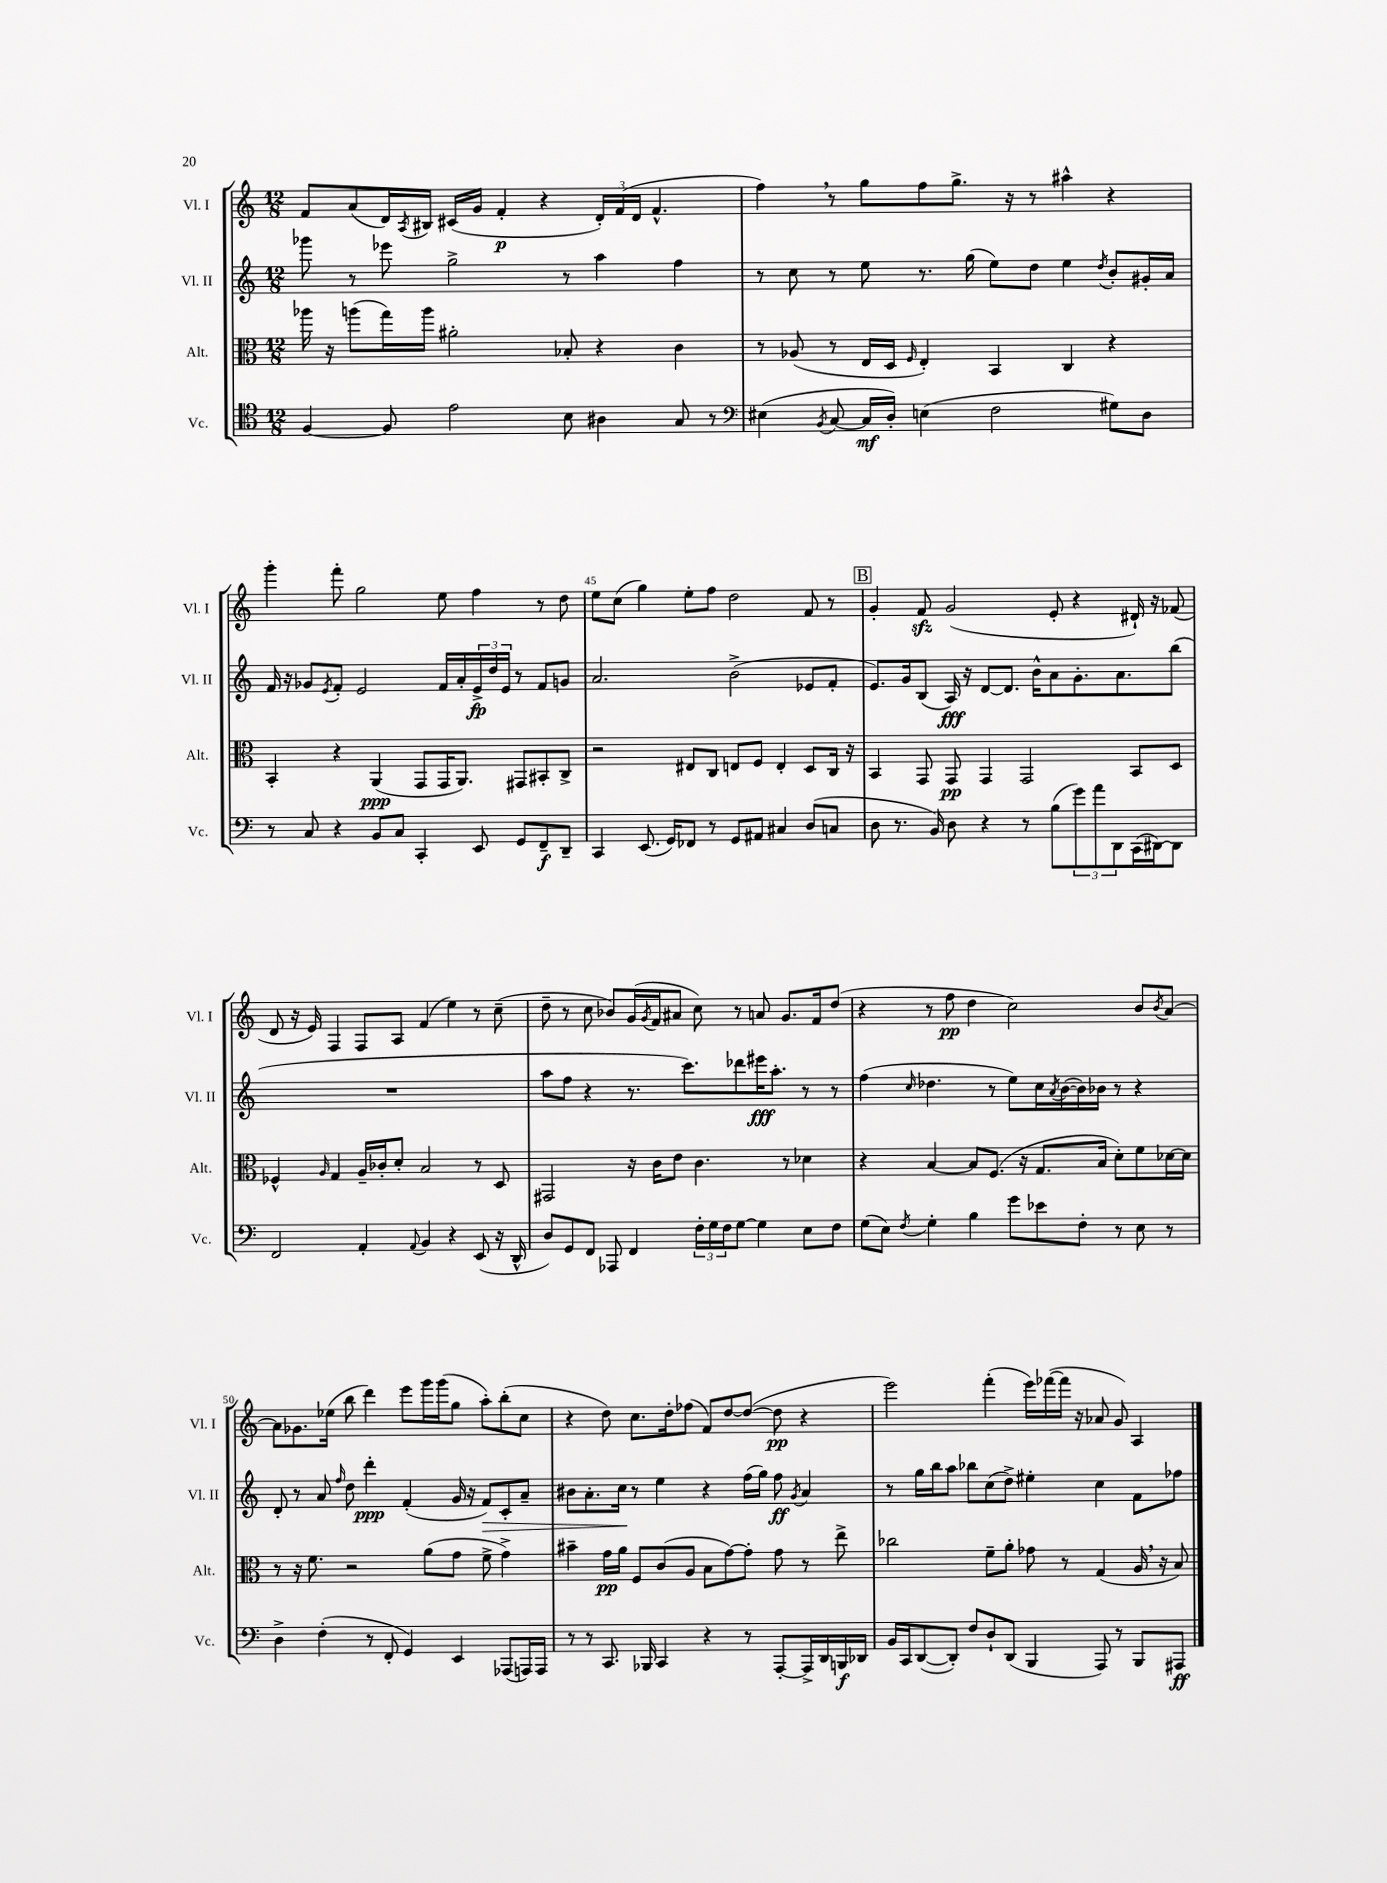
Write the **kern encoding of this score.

**kern	**kern	**kern	**kern
*staff4	*staff3	*staff2	*staff1
*clefC4	*clefC3	*clefG2	*clefG2
*k[]	*k[]	*k[]	*k[]
*M12/8	*M12/8	*M12/8	*M12/8
[4F	16aa-	8ggg-	8f
.	16r	.	.
.	(8aa	8r	(8a
8F]	16gg)	8eee-	16d)
.	.	.	8qA
.	16aa	.	16B#
2e	2a#'	2gg^	(16c#
.	.	.	16g
.	.	.	4f'
.	.	.	4r
8B	8B-'	8r	.
4A#	4r	4aa	24d')
.	.	.	(24f
.	.	.	24d
.	.	.	4.f^^
8G	4c	4ff	.
8r	.	.	.
=	=	=	=
*clefF4	*	*	*
(4E#	8r	8r	4ff)
.	(8A-	8cc	.
8qBB	.	.	.
[8C	8r	8r	8r
16C]	16E	8ee	8gg
16D')	16D	.	.
.	16qqF	.	.
(4E	4E')	8.r	8ff
.	.	.	8.gg^
.	.	(16gg	.
2F	4BB	8ee)	.
.	.	.	16r
.	.	8dd	8r
.	4C	4ee	4aa#^^
.	.	8qdd	.
8G#)	4r	8b'	4r
8D	.	16g#'	.
.	.	16a	.
=	=	=	=
8r	4BB'	16f	4ggg'
.	.	16r	.
8C	.	8g-	.
.	.	8qe	.
4r	4r	8f'	8fff'
.	.	2e	2gg
8BB	(4AA	.	.
8C	.	.	.
4CC'	8GG	.	.
.	16GG	16f	8ee
.	8.AA)	16a'	.
8EE	.	24e^	4ff
.	.	24dd	.
.	.	24e	.
8GG	8GG#	8r	.
8FF~	8BB#'	8f	8r
8DD~	8C^	8g	8dd
=	=	=	=
4CC	2r	2.a	8ee
.	.	.	(8cc
(8.EE	.	.	4gg)
16GG)	.	.	.
8FF-	8E#	.	8ee'
8r	8C	.	8ff
8GG	8E	(2b^	2dd
8AA#	8F	.	.
4C#	4E'	.	.
(8D	8D	8e-	8f
8C	16C	8f'	8r
.	16r	.	.
=	=	=	=
8D	4BB	8.e)	4g'
8.r	.	.	.
.	.	16g	.
.	8GG	(8B	8f
16BB)	.	.	.
8D	8GG	16A)	(2g
.	.	16r	.
4r	4GG	[8d	.
.	.	8.d]	.
8r	2GG	.	.
.	.	16b^^	.
(8B	.	8a	8e'
12g)	.	8.g'	4r
12a	.	.	.
12DD	.	.	.
.	.	8.a	.
(16CC	8BB	.	16d#`)
[16DD#)	.	.	16r
8DD#]	8D	(8bb	(8f-
=	=	=	=
2FF	4F-^^	1.r	8d
.	.	.	16r
.	.	.	16e)
.	16qqA	.	.
.	4G	.	4F
4AA'	16A~	.	8F
.	16c-'	.	.
.	8d'	.	8A
8qqAA	.	.	.
4BB	2B	.	(4f
4r	.	.	4ee)
(8EE	8r	.	8r
16r	8D	.	(8cc~
16DD^^	.	.	.
=	=	=	=
8D)	2GG#	8aa	8dd~
8GG	.	8ff	8r
8FF	.	4r	8cc
8AAA-	.	.	8b-)
4FF	16r	8.r	(16g
.	.	.	8qg
.	16c	.	16f
.	8e	.	8a#
.	.	8.ccc)	.
24F'	4.c	.	8cc)
24G	.	.	.
24F	.	.	.
[8G	.	8ddd-	8r
4G]	.	16eee#	8a
.	.	8.aa'	.
.	8r	.	8.g
8E	4d-	8r	.
.	.	.	16f
8F	.	8r	(8dd
=	=	=	=
(8G	4r	(4ff	4r
8E)	.	.	.
8qF	.	16qqcc	.
4G'	[4B	4.dd-	8r
.	.	.	8ff
4B	8B]	.	4dd
.	(8.F	8r	.
8g	.	8ee)	2cc)
.	16r	.	.
8e-	8.G	16cc	.
.	.	8qa	.
.	.	([16b	.
8F'	.	16b])	.
.	16B	16b-	.
8r	8d')	8r	.
8E	8f	4r	8b
.	.	.	8qb
8r	[16d-	.	[8a
.	16d-]	.	.
=	=	=	=
4D^	8r	8d'	8a]
.	16r	8r	8.g-
.	8.f	.	.
(4F'	.	8a	.
.	.	.	(16ee-
.	.	16qqff	.
.	2r	8dd	8bb
8r	.	4ddd'	4ddd)
8FF'	.	.	.
4GG)	.	(4f'	8eee
.	(8a	.	16ggg
.	.	.	(16ggg
4EE	8g	16g	8gg
.	.	16r	.
.	8f^	8f)	8aa')
(8AAA-	4g^)	8c'	(8bb'
16AAA)	.	8a~	8cc
16AAA	.	.	.
=	=	=	=
8r	4b#~	8b#	4r
8r	.	8.a'	.
8.CC	16g	.	8dd)
.	16a	16cc	.
.	8F	8r	8.cc
16BBB-	.	.	.
4CC	(8c	4ee	.
.	.	.	16dd'
.	8A	.	(8ff-
4r	8B	4r	8f)
.	[8g)	.	[8dd
8r	8g']	(16ff	(8dd_
.	.	16gg)	.
[8AAA'	8g	8ff	8dd]
.	.	8qg	.
16AAA^]	8r	4a	4r
16DD	.	.	.
16BBB	8ee^	.	.
16DD-	.	.	.
=	=	=	=
16BB	2cc-	8r	2eee)
16CC	.	.	.
([8DD	.	16gg	.
.	.	16bb	.
8DD'])	.	8aa	.
8F	.	8bb-	.
8D`	8f~	(8cc	(4fff'
(8DD	8a'	8dd^)	.
4BBB	8g-	4ee#'	16eee)
.	.	.	([16fff-
.	8r	.	16fff-]
.	.	.	16r
8AAA)	(4G	4cc	8a-
8r	.	.	8g)
8BBB	16A	8f	4A
.	16r	.	.
8AAA#	8B)	8ff-	.
==	==	==	==
*-	*-	*-	*-
